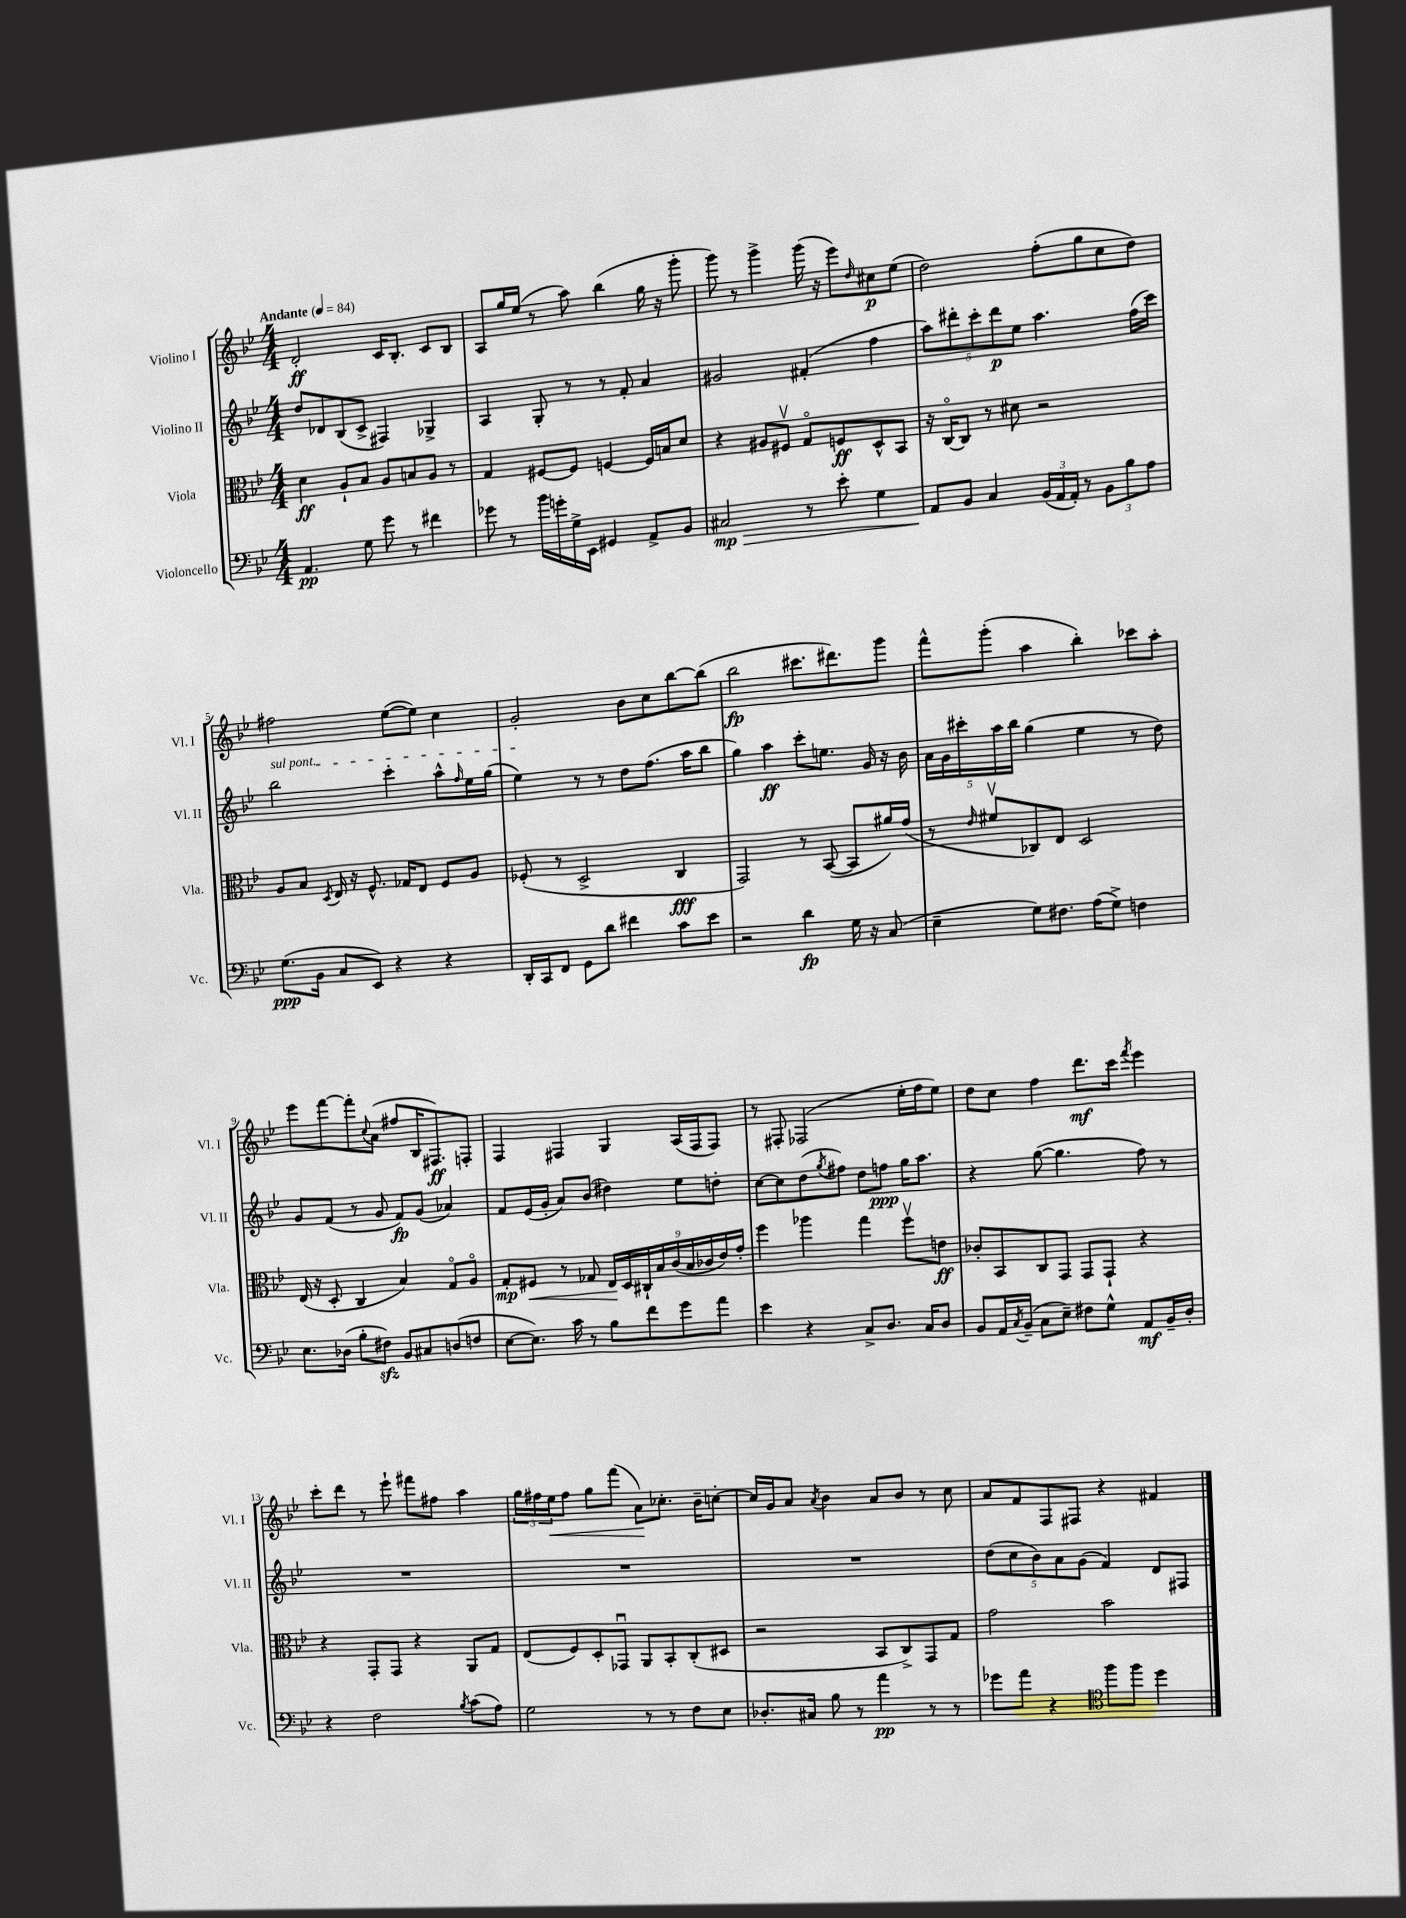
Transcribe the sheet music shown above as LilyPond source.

<<
\new StaffGroup <<
\new Staff = "s0" \with { instrumentName = "Violino I" shortInstrumentName = "Vl. I" } {
    \clef treble \key bes \major \numericTimeSignature \time 4/4 \tempo "Andante" 4 = 84
    d'2-.\ff c'16 bes8.-. c'8 bes8 |
    a8 g''16 ees''16( r8 a''8) bes''4( g''16 r16 g'''8-. |
    g'''8) r8 g'''4-> g'''16( r16 ees'''8) \grace { d''16 } cis''8\p ees''8( |
    d''2) f''8-.( g''8 c''8 d''8) |
    fis''2 ees''8~( ees''8) c''4 |
    g'2-. bes'8 c''8 bes''8~ bes''8( |
    bes''2\fp cis'''8. dis'''8.) g'''8 |
    f'''8-^ g'''8-.( a''4 bes''4-.) ces'''8 a''8-. |
    ees'''8 f'''8~ f'''8-. \appoggiatura { c''8 } a'8( fis''8 bes16 fis8.\ff) f8-. |
    f4 fis4 g4 a16( fis16 fis8) |
    r8 fis8-. fes2( ees''16-. f''16 ees''8) |
    d''8 c''8 f''4 d'''8.\mf c'''16 \acciaccatura { f'''8 } ees'''4 |
    c'''8-. d'''8 r8 ees'''8-! fis'''8 fis''8 a''4 |
    \tuplet 3/2 { g''16 fis''16 ees''16\< } fis''8 g''8 f'''8( a'8\!) ces''8.-. bes'16-- c''8~-. |
    c''16 g'16 a'8 \acciaccatura { a'8 } bes'4 a'8 bes'8 r8 c''8 |
    a'8 f'8 f8 fis8 r4 fis'4 \bar "|." |
}
\new Staff = "s1" \with { instrumentName = "Violino II" shortInstrumentName = "Vl. II" } {
    \clef treble \key bes \major \numericTimeSignature \time 4/4
    d''8 des'8 bes8( c'8-> fis4) ges4-> |
    a4 g8-. r8 r8 f'8-. a'4 |
    gis'2 fis'4-.( f''4 |
    \tuplet 5/4 { a''8) dis'''8-. c'''8-. dis'''8\p ees''8 } a''4. f''16( c'''16) |
    \once \override TextSpanner.bound-details.left.text = \markup { \italic "sul pont." } bes''2\startTextSpan c'''4-. a''8-^ \grace { f''16 } ees''16 g''16( |
    ees''4\stopTextSpan) r8 r8 d''8 f''8.( a''16 bes''8 |
    g''4) a''4\ff c'''8-. e''8. g'16 r16 bes'16 |
    \tuplet 5/4 { a'16 g'16 cis'''16-. a''16 bes''16 } g''4( ees''4 r8 d''8) |
    g'8 f'8( r8 g'8 f'8\fp) g'8( aes'4) |
    f'8 ees'16( g'16-. a'8) bes'8( dis''4) ees''8 d''8-. |
    c''8~ c''8 d''8( \acciaccatura { g''8 } fis''8) d''8 f''8\ppp g''16 a''8. |
    r4 g''8~( g''4. f''8) r8 |
    R1 |
    R1 |
    R1 |
    \tuplet 5/4 { d''8( c''8 bes'8) a'8 g'8( } f'4) d'8 fis8 \bar "|." |
}
\new Staff = "s2" \with { instrumentName = "Viola" shortInstrumentName = "Vla." } {
    \clef alto \key bes \major \numericTimeSignature \time 4/4
    d'4\ff a8-! bes8 a8 b8 a8 r8 |
    g4 fis8~ fis8 f4~ f16 b16 d'8 |
    r4 ais8 fis8\upbow g8\flageolet f8\ff d8-^ bes,8 |
    r16 c16~\flageolet c8 r8 dis'8 r2 |
    a8 bes8 \acciaccatura { d8 } ees16 r16 f8.-^ ges16 ees8 f8 a8 |
    fes8-.( r8 d2-> c4\fff |
    g,2) r8 bes,8~( bes,8 ais'16) g'16( |
    r8 \grace { ees'16 } fis'8\upbow ces8) ees8 d2 |
    ees16( r16 d8-. c4 bes4) g8\flageolet a8\flageolet |
    g8-.\mp fis8\< r8 ges8 \tuplet 9/8 { ees16\! d16 cis16-! bes16 c'16( bes16 ces'16 ees'16) g'16-. } |
    f''4 aes''4 g''4 f''8\upbow e'8\ff |
    ces'8-. bes,8 c8 g,8 g,8 g,8-! r4 |
    r4 g,8-. g,8 r4 a,8 g8 |
    ees8( f8) d8-. ges,8\downbow a,8 bes,8-. c8-.( dis8 |
    r2 bes,8 c8->) g,8 g8 |
    g'2 bes'2 \bar "|." |
}
\new Staff = "s3" \with { instrumentName = "Violoncello" shortInstrumentName = "Vc." } {
    \clef bass \key bes \major \numericTimeSignature \time 4/4
    a,4.\pp g8 g'8 r8 fis'4 |
    ges'8 r8 bes'16 g'16-. g16-> ees,16 gis,4 a,8-> bes,8 |
    cis2\mp\> r8 ees'8-. g4 |
    a,8\! bes,8 c4 \tuplet 3/2 { bes,16( a,16 a,16-.) } r8 \tuplet 3/2 { bes,8 bes8 a8 } |
    g8.\ppp( bes,16 c8 ees,8) r4 r4 |
    d,16-. c,16 f,8 g,8 d'8 fis'4 c'8 ees'8 |
    r2 d'4\fp g16 r16 c8( |
    ees4-- g8) fis8. a16( g8->) f4 |
    ees8. des16( bes8-. fis8\sfz) bes,8 cis8 d8( f8 |
    ees8~ ees8.) c'16 r8 bes8 f'8 g'8 a'8 |
    ees'4 r4 c8-> d8. c16 d8 |
    bes,8 a,16 \acciaccatura { c8 } bes,16--( c8 ees8--) fis8 g8-^ a,8\mf bes,16-- d16-. |
    r4 f2 \acciaccatura { bes8 } c'8( a8) |
    g2 r8 r8 f8 ees8 |
    des8.-. cis16 bes8 r8 a'4\pp r8 r8 |
    ges'8 a'8 r4 \clef tenor f''8 f''8 d''4 \bar "|." |
}
>>
>>
